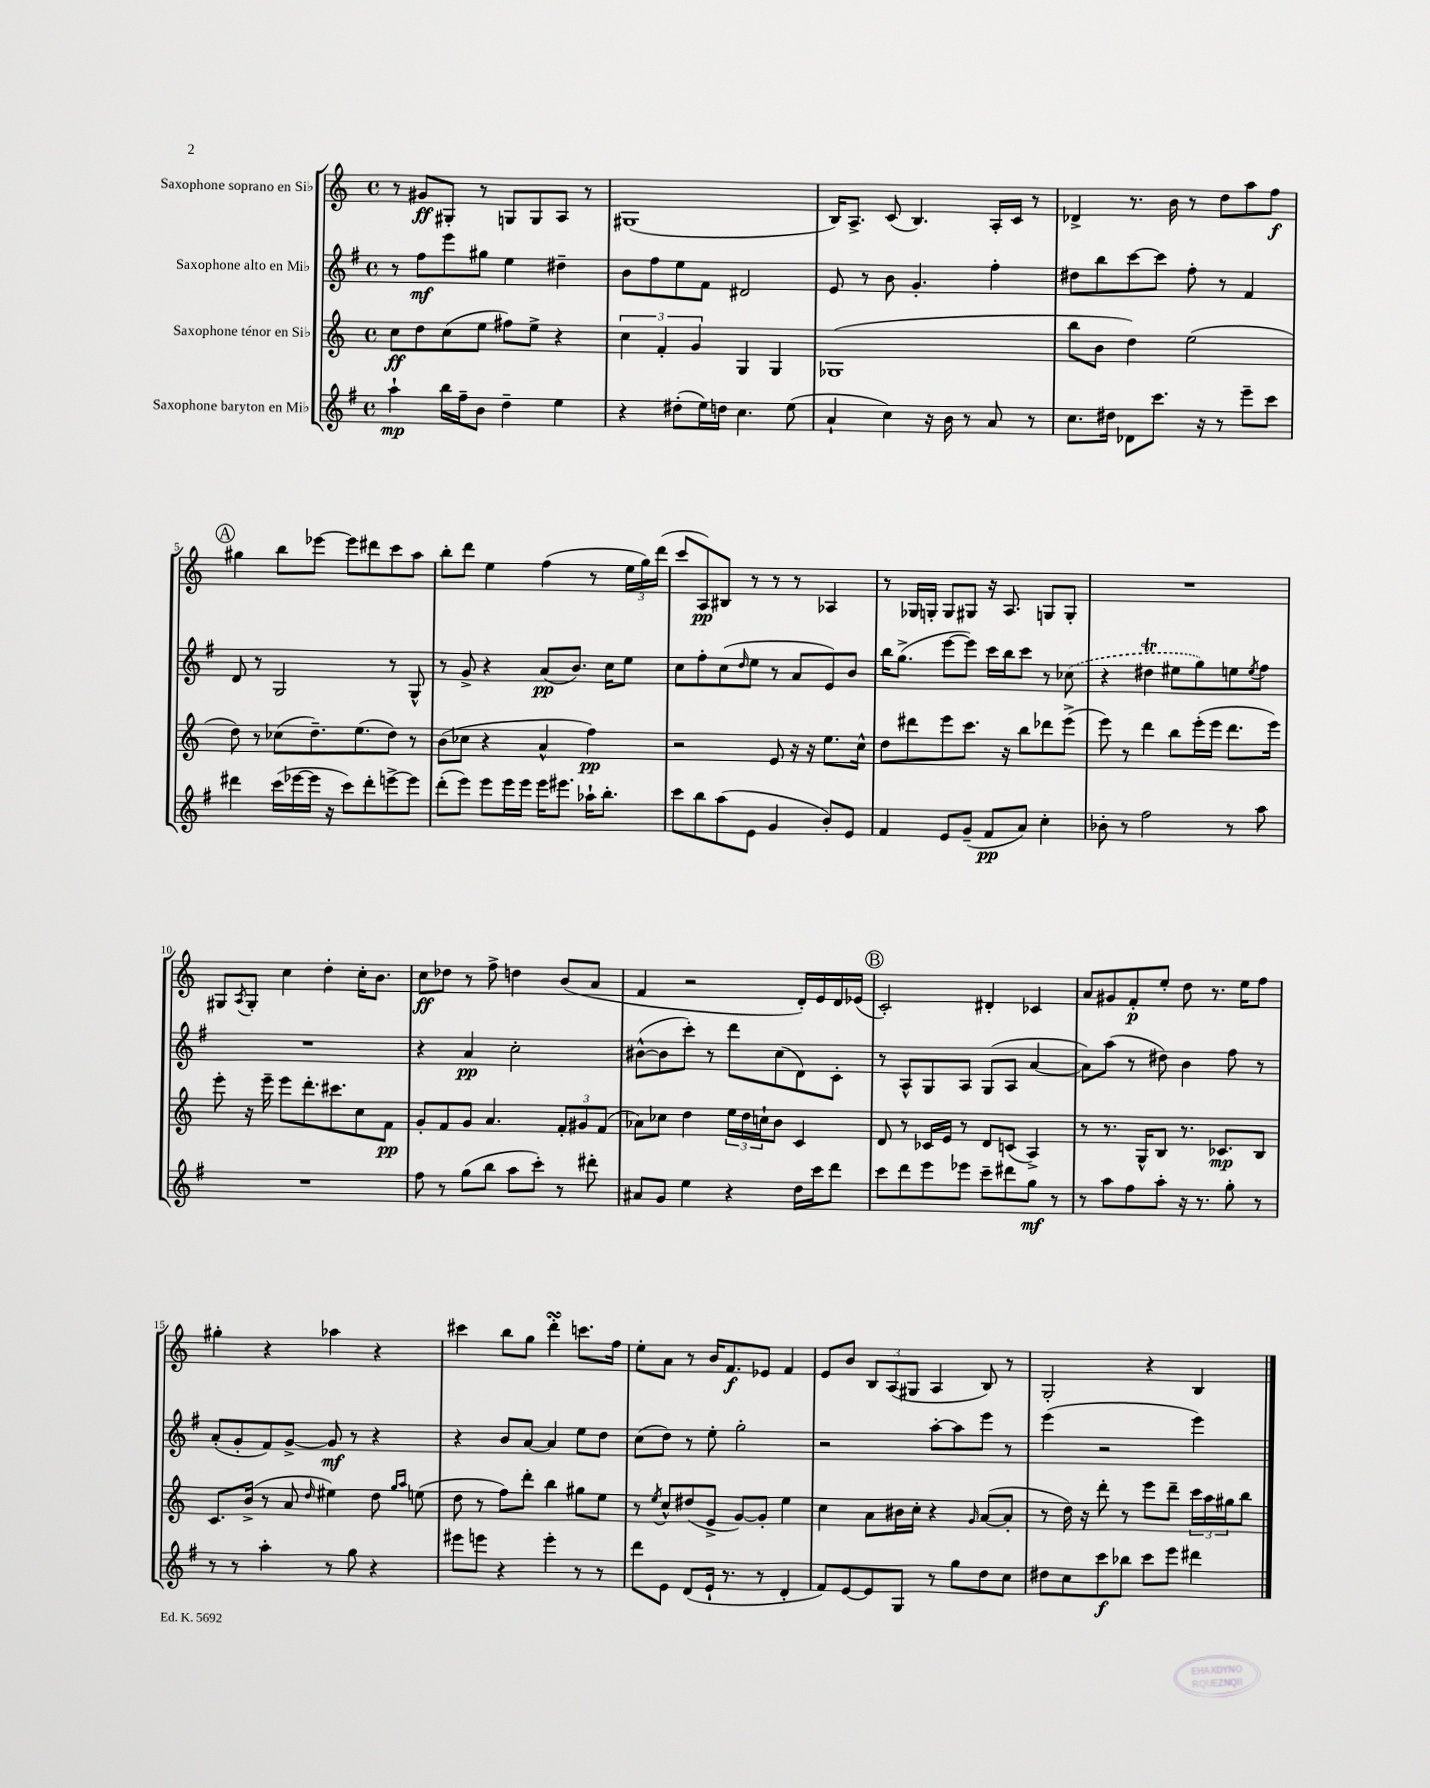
<<
\new StaffGroup <<
\new Staff = "s0" \with { instrumentName = "Saxophone soprano en Sib" } {
    \clef treble \key c \major \defaultTimeSignature \time 4/4
    r8 gis'8\ff gis8-. r8 g8 g8 a8 r8 |
    gis1( |
    b16) a8.-> c'8( b4.) a16-. c'16 r8 |
    des'4-> r8. b'16 r8 d''8 a''8 f''8\f |
    \mark \markup { \circle "A" } gis''4 b''8 ees'''8~ ees'''8 dis'''8 c'''8 a''8 |
    b''8-. d'''8 e''4 f''4( r8 \tuplet 3/2 { e''16 g''16) d'''16( } |
    c'''8 a8\pp) bis8 r8 r8 r8 aes4 |
    r8 ges16 g16-. g8 gis8 r16 a8. g8 g8-. |
    R1 |
    gis8 \acciaccatura { a8 } gis8-. c''4 d''4-. c''16-. b'8. |
    c''8\ff des''8 r8 f''8-> d''4 b'8( a'8 |
    f'4 r2 d'16-.) e'16 d'16 ees'16( |
    \mark \markup { \circle "B" } c'2-.) dis'4-. ces'4 |
    a'8 gis'8 f'8-.\p e''8-. d''8 r8. e''16 f''8 |
    gis''4-. r4 aes''4 r4 |
    cis'''4 b''8 g''8 d'''4-.\turn c'''8. f''16 |
    e''8-. a'8 r8 b'16 f'8.\f ees'8 f'4 |
    e'8 b'8 \tuplet 3/2 { b8 a8( gis8 } a4 b8) r8 |
    g2-. r4 b4 \bar "|." |
}
\new Staff = "s1" \with { instrumentName = "Saxophone alto en Mib" } {
    \clef treble \key g \major \defaultTimeSignature \time 4/4
    r8 fis''8\mf e'''8 gis''8 e''4 dis''4-- |
    b'8 fis''8 e''8 fis'8 dis'2 |
    e'8 r8 b'8 g'4.-. fis''4-. |
    dis''8 b''8 c'''8~ c'''8 fis''8-. r8 fis'4 |
    \mark \markup { \circle "A" } d'8 r8 g2 r8 g8-^ |
    r8 g'8-> r4 a'8\pp( b'8.) c''16 e''8 |
    c''8 fis''8-. c''8( \grace { d''16 } e''8 r8 a'8 e'8) b'8 |
    b''16 g''8.->( e'''8~ e'''8) c'''16 b''16 c'''8 r8 \once \slurDashed ces''8( |
    r4 dis''4\trill eis''8 g''8) e''8 \acciaccatura { e''8 } fis''8 |
    R1 |
    r4 a'4\pp c''2-. |
    bis'8~-^( bis'8 c'''8-.) r8 d'''8 c''8( d'8) c'8-. |
    \mark \markup { \circle "B" } r8 a8-^ g8 a8 g8( a8 a'4~ |
    a'8) a''8( r8 dis''8) b'4 fis''8 r8 |
    a'8-.( g'8-. fis'8) g'8~-> g'8\mf r8 r4 |
    r4 b'8 a'8~ a'4 e''8 d''8 |
    c''8( d''8) r8 e''8-. g''2-. |
    r2 a''8~-. a''8 e'''8 r8 |
    e'''4( r2 e'''4) \bar "|." |
}
\new Staff = "s2" \with { instrumentName = "Saxophone ténor en Sib" } {
    \clef treble \key c \major \defaultTimeSignature \time 4/4
    c''8\ff d''8 c''8( e''8 fis''8) e''8-> r4 |
    \tuplet 3/2 { c''4 f'4-. g'4 } g4 g4 |
    ges1( |
    b''8 b'8 d''4) e''2( |
    \mark \markup { \circle "A" } d''8) r8 ces''8( d''8.--) e''8.( d''8) r8 |
    b'8( ces''8 r4 a'4-^ f''4\pp) |
    r2 e'8 r16 r16 e''8. c''16-^ |
    d''8 dis'''8 e'''8 c'''8. r16 b''8 des'''8 e'''8->( |
    e'''8) r8 d'''4 b''8 e'''16-.( e'''16 d'''8. e'''16) |
    e'''8-. r16 e'''16-- e'''8 d'''8.-. cis'''8. c''8 f'8\pp |
    g'8-. f'8 g'8 a'4. \tuplet 3/2 { f'8-. gis'8 f'8( } |
    aes'8) ces''8 d''4 \tuplet 3/2 { e''16 d''16 c''16-! } b'8 c'4 |
    \mark \markup { \circle "B" } d'8 r8 ces'16 e'16 r8 d'8 c'8( a4->) |
    r8 r8. g16-^ b8 r8. ces'8.\mp b8 |
    c'8. b'16->( r8 a'8 \grace { d''16 } eis''4) d''8 \grace { g''16 a''16 } e''8( |
    d''8 r8 f''8) d'''8-. b''4 gis''8 e''8 |
    r8 \acciaccatura { e''8 } c''8-^ dis''8( e'8-> g'8~) g'8-. e''4 |
    c''4 a'8 bis'16 c''16-. r4 \grace { g'16 } a'8~( a'8-. |
    r8 d''16) r16 d'''8-. r8 e'''8 d'''8-- \tuplet 3/2 { c'''16 a''16 gis''16 } b''8 \bar "|." |
}
\new Staff = "s3" \with { instrumentName = "Saxophone baryton en Mib" } {
    \clef treble \key g \major \defaultTimeSignature \time 4/4
    a''4-!\mp b''16 fis''16-- b'8 d''4-- e''4 |
    r4 dis''8-.( e''16) d''16 c''4. e''8( |
    a'4-! c''4) r16 b'16 r8 a'8 r8 |
    c''8. dis''16 des'8 c'''8. r16 r8 e'''8-- c'''8 |
    \mark \markup { \circle "A" } dis'''4 c'''16( ees'''16~ ees'''16 r16 c'''8) dis'''8-. e'''8~-> e'''8 |
    d'''8-.( e'''8) e'''8 e'''16 e'''16 e'''16 eis'''8. aes''16-! b''8.-. |
    c'''8 b''8 a''8( e'8 g'4 b'8-.) e'8 |
    fis'4 e'8 g'8--( fis'8\pp a'8) c''4-. |
    bes'8-. r8 fis''2 r8 a''8 |
    R1 |
    fis''8 r8 g''8( b''8 a''8 c'''8-.) r8 dis'''8-. |
    ais'8 g'8 e''4 r4 d''16 c'''16 d'''8 |
    \mark \markup { \circle "B" } c'''8 d'''8 e'''8 ees'''8 c'''8-- dis'''8 g''8\mf r8 |
    r8 a''8 fis''8 a''8-. r16 r8. g''8-. r8 |
    r8 r8 a''4-. r8 g''8 r4 |
    eis'''8 e'''8 r4 e'''4-. r8 r8 |
    d'''8 e'8 d'8( e'16-! r8. r8 d'4-. |
    fis'8) e'8~ e'8 g8 r8 g''8 d''8 c''8 |
    dis''8 c''8 c'''8\f bes''8 c'''8 e'''8 dis'''4 \bar "|." |
}
>>
>>
